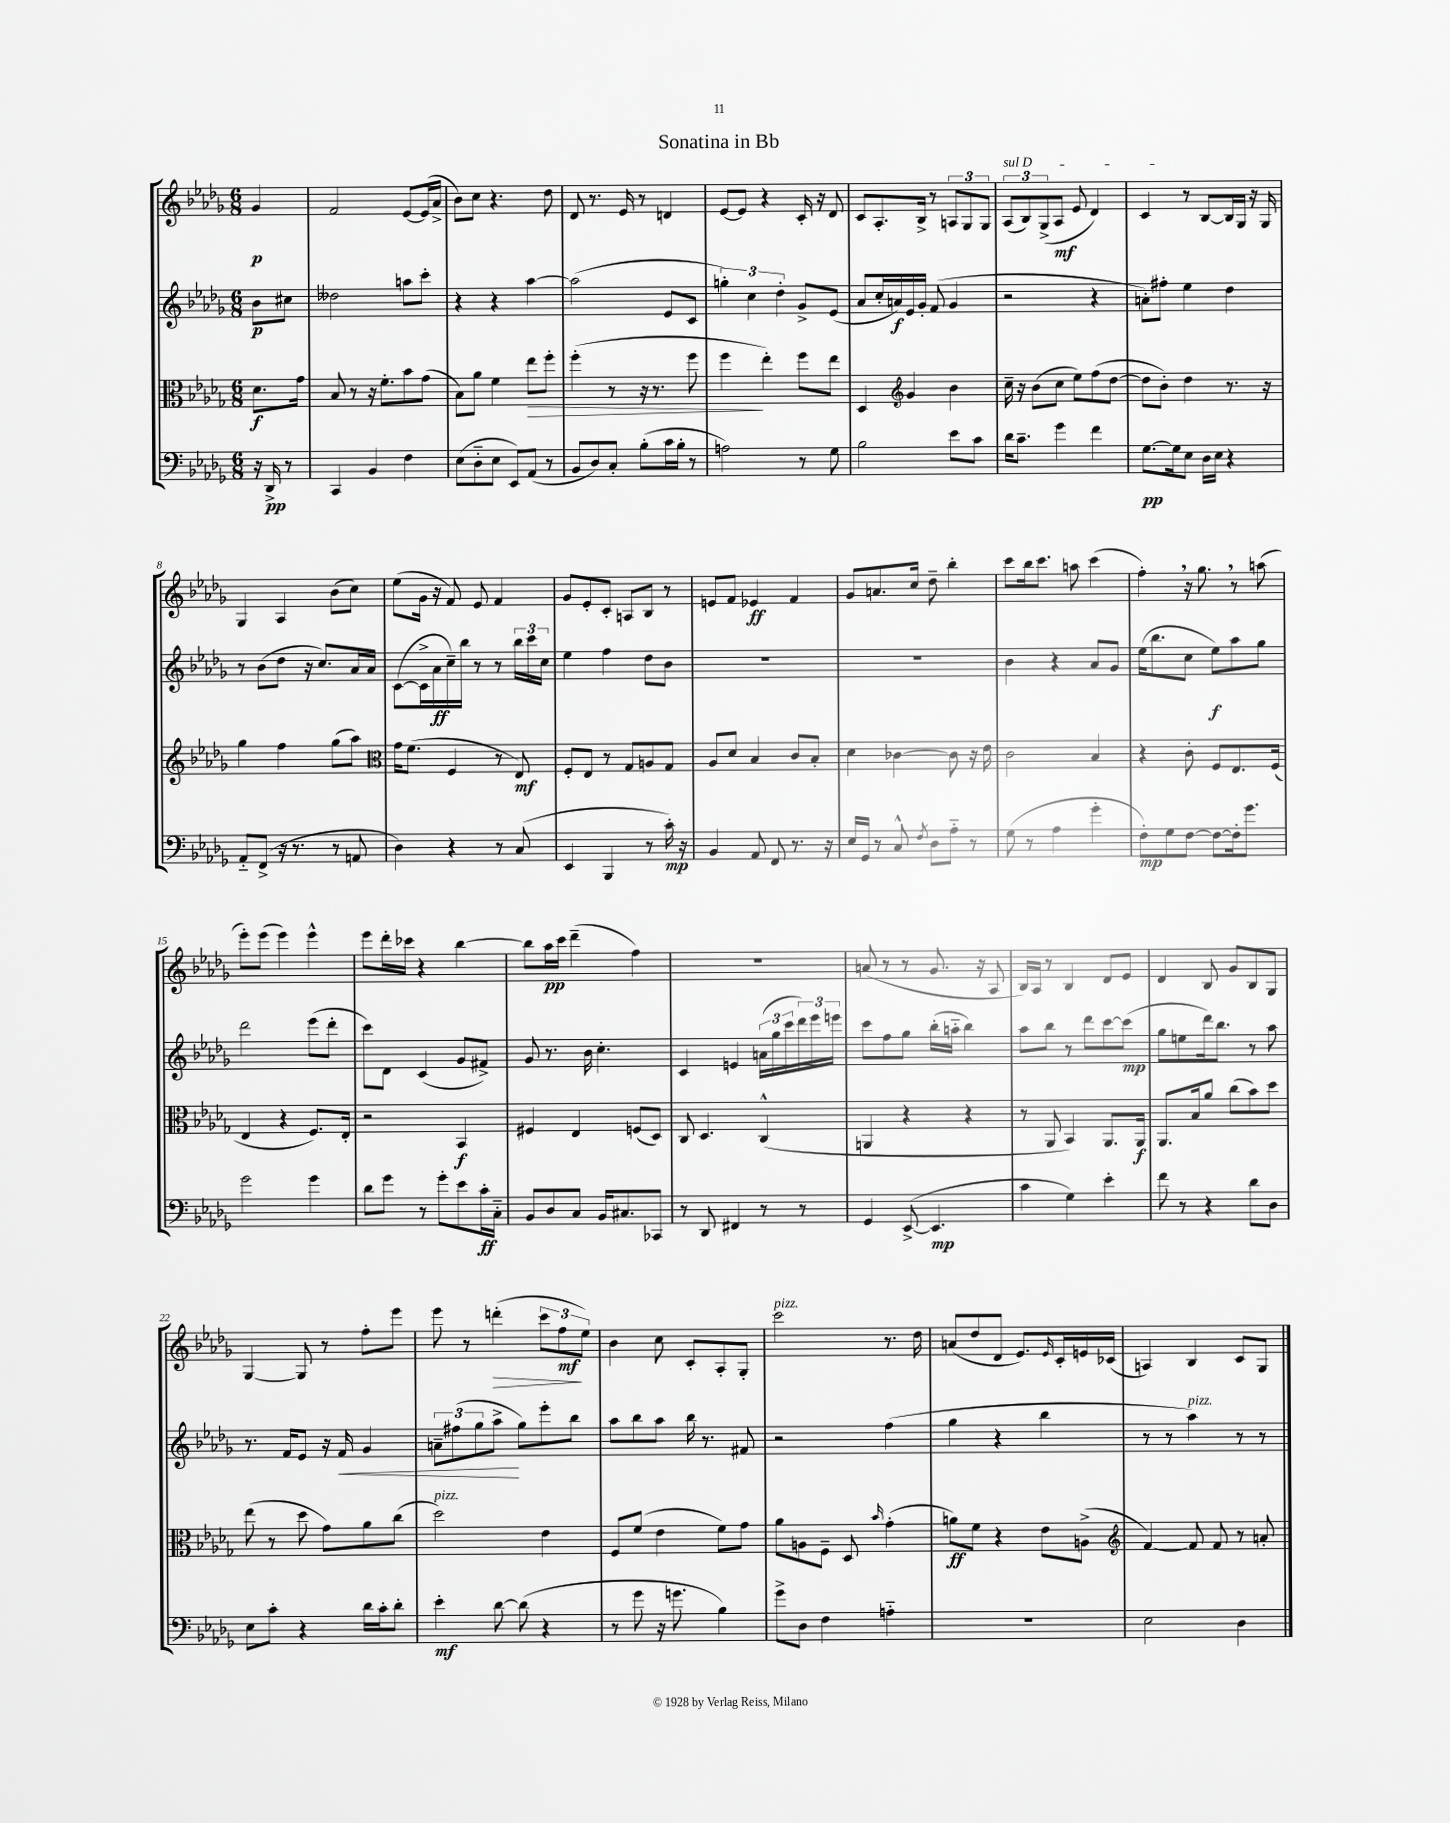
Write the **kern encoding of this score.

**kern	**dynam	**kern	**dynam	**kern	**dynam	**kern	**dynam
*part4	*part4	*part3	*part3	*part2	*part2	*part1	*part1
*staff4	*staff4	*staff3	*staff3	*staff2	*staff2	*staff1	*staff1
*clefF4	*	*clefC3	*	*clefG2	*	*clefG2	*
*k[b-e-a-d-g-]	*	*k[b-e-a-d-g-]	*	*k[b-e-a-d-g-]	*	*k[b-e-a-d-g-]	*
*M6/8	*	*M6/8	*	*M6/8	*	*M6/8	*
=	=	=	=	=	=	=	=
16r	.	8.d-\L	f	8b-\L	p	4g-/	p
16DD-^/	pp	.	.	.	.	.	.
8r	.	.	.	8cc#X\J	.	.	.
.	.	16g-\Jk	.	.	.	.	.
=1	=1	=1	=1	=1	=1	=1	=1
4CC/	.	8B-/	.	2dd--X\	.	2f/	.
.	.	8r	.	.	.	.	.
4BB-/	.	16r	.	.	.	.	.
.	.	8.f'\L	.	.	.	.	.
4F\	.	8b-\	.	8aan\L	.	[8e-/L	.
.	.	(8g-\J	.	8ccc'\J	.	(16e-/L]	.
.	.	.	.	.	.	16a-^/JJ	.
=2	=2	=2	=2	=2	=2	=2	=2
(8E-\L	.	8B-\L)	.	4r	.	8b-\L)	.
8D-\	.	8a-\J	.	.	.	8cc\J	.
8E-\J	.	4f\	.	4r	.	4.r	.
8EE-/L)	.	.	.	.	.	.	.
!	!	!	!LO:HP:b	!	!	!	!
(8AA-/J	.	8ee-\L	>	[4aa-\	.	.	.
8r	.	8ff'\J	.	.	.	8dd-\	.
=3	=3	=3	=3	=3	=3	=3	=3
8BB-/L	.	(4ff'\	.	(2aa-\]	.	8d-/	.
8D-/)	.	.	.	.	.	8.r	.
8C'/J	.	8r	.	.	.	.	.
.	.	.	.	.	.	16e-/	.
(8B-'\L	.	16r	.	.	.	8r	.
.	.	8.r	.	.	.	.	.
16c\L	.	.	.	8e-/L	.	4dn/	.
16B-'\JJ	.	.	.	.	.	.	.
8r	.	8ff\	.	8c/J	.	.	.
=4	=4	=4	=4	=4	=4	=4	=4
2An\)	.	4ff\	.	6ggn'\)	.	[8e-/L	.
.	.	.	.	.	.	8e-/J]	.
.	.	.	.	6cc\	.	.	.
.	.	4ee-'\)	]	.	.	4r	.
.	.	.	.	6dd-'\	.	.	.
8r	.	8ff\L	.	8g-^/L	.	16c'/	.
.	.	.	.	.	.	16r	.
8G-\	.	8ee-\J	.	(8e-/J	.	8d-/	.
=5	=5	=5	=5	=5	=5	=5	=5
2B-\	.	4D-/	.	8a-/L	.	8c/L	.
.	.	.	.	16cc'/L	.	8.A-'/	.
.	.	.	.	16an/)	f	.	.
*	*	*clefG2	*	*	*	*	*
.	.	4g-/	.	16e-/	.	.	.
.	.	.	.	16g-'/JJ	.	16B-^/Jk	.
.	.	.	.	(8f/	.	8r	.
8e-\L	.	4b-\	.	4g-/	.	12An/L	.
.	.	.	.	.	.	12G-/	.
8c\J	.	.	.	.	.	.	.
.	.	.	.	.	.	12G-/J	.
=6	=6	=6	=6	=6	=6	=6	=6
!	!	!	!	!	!	!LO:TX:a:i:t=sul D	!
16d-\KL	.	16cc~\	.	2r	.	(12A-/L	.
8.c~\J	.	16r	.	.	.	.	.
.	.	.	.	.	.	12B-/)	.
.	.	(8b-\L	.	.	.	.	.
.	.	.	.	.	.	(12G-^/	.
4g-\	.	8cc\J	.	.	.	8A-/J	mf
.	.	8ee-\L)	.	.	.	8e-/	.
4f\	.	(8ff\	.	4r	.	4d-/)	.
.	.	[8dd-\J	.	.	.	.	.
=7	=7	=7	=7	=7	=7	=7	=7
[8.G-\L	pp	8dd-\L]	.	8an'\L)	.	4c/	.
.	.	8b-'\J)	.	8ff#X'\J	.	.	.
16G-\k]	.	.	.	.	.	.	.
8E-\J	.	4dd-\	.	4ee-\	.	8r	.
16D-\LL	.	.	.	.	.	[8B-/L	.
16E-\JJ	.	.	.	.	.	.	.
4r	.	8.r	.	4dd-\	.	16B-/L]	.
.	.	.	.	.	.	16G-/JJ	.
.	.	.	.	.	.	16r	.
.	.	16r	.	.	.	16G-/	.
!!LO:LB:g=z
=8	=8	=8	=8	=8	=8	=8	=8
8AA-/L	.	4gg-\	.	8r	.	4G-/	.
(8FF^/J	.	.	.	(8b-\L	.	.	.
16r	.	4ff\	.	8dd-\J	.	4A-/	.
8.r	.	.	.	.	.	.	.
.	.	.	.	16r	.	.	.
.	.	.	.	8.cc/L)	.	.	.
8r	.	(8gg-\L	.	.	.	(8b-\L	.
8AAn/	.	8aa-\J)	.	16a-/L	.	8cc\J)	.
.	.	.	.	16a-/JJ	.	.	.
=9	=9	=9	=9	=9	=9	=9	=9
*	*	*clefC3	*	*	*	*	*
4D-\)	.	16g-\KL	.	([8c\L	.	(8ee-\L	.
.	.	(8.f\J	.	.	.	.	.
.	.	.	.	16c^\L]	.	16g-\Jk	.
.	.	.	.	16a-\	ff	16r	.
4r	.	4F/	.	16cc~\)	.	8f/)	.
.	.	.	.	16bb-\JJ	.	.	.
.	.	.	.	8r	.	8e-/	.
8r	.	8r	.	8r	.	4f/	.
(8C/	.	8E-/)	mf	24bb-\LL	.	.	.
.	.	.	.	24ccc\	.	.	.
.	.	.	.	24cc\JJ	.	.	.
=10	=10	=10	=10	=10	=10	=10	=10
4EE-/	.	8F'/L	.	4ee-\	.	8g-/L	.
.	.	8E-/J	.	.	.	8e-'/	.
4BBB-/	.	8r	.	4ff\	.	8c'/J	.
.	.	8G-/L	.	.	.	8An/L	.
8r	.	8An/	.	8dd-\L	.	8B-/J	.
16c'\)	mp	8G-/J	.	8b-\J	.	8r	.
16r	.	.	.	.	.	.	.
=11	=11	=11	=11	=11	=11	=11	=11
4BB-/	.	8A-/L	.	2.r	.	8en/L	.
.	.	8d-/J	.	.	.	8f/J	.
8AA-/	.	4B-/	.	.	.	4e-X/	ff
8FF/	.	.	.	.	.	.	.
8.r	.	8c/L	.	.	.	4f/	.
.	.	8B-'/J	.	.	.	.	.
16r	.	.	.	.	.	.	.
=12	=12	=12	=12	=12	=12	=12	=12
16E-/LL	.	4d-\	.	2.r	.	8g-/L	.
16GG-/JJ	.	.	.	.	.	.	.
8r	.	.	.	.	.	8.an/	.
8C^^/	.	[4c-X\	.	.	.	.	.
.	.	.	.	.	.	16cc/Jk	.
8qF/	.	.	.	.	.	.	.
8D-\L	.	.	.	.	.	8dd-~\	.
8A-\J	.	8c-\]	.	.	.	4bb-'\	.
8r	.	16r	.	.	.	.	.
.	.	16e-\	.	.	.	.	.
=13	=13	=13	=13	=13	=13	=13	=13
(8G-\	.	2c\	.	4b-\	.	8ccc\L	.
8r	.	.	.	.	.	16bb-\k	.
.	.	.	.	.	.	8.ccc\J	.
4A-\	.	.	.	4r	.	.	.
.	.	.	.	.	.	8aan\	.
4g-'\	.	4B-/	.	8a-/L	.	(4ccc\	.
.	.	.	.	8g-/J	.	.	.
=14	=14	=14	=14	=14	=14	=14	=14
8F'\L)	mp	4r	.	(16ee-\KL	.	4ff',\)	.
.	.	.	.	8.bb-\	.	.	.
8G-\	.	.	.	.	.	.	.
[8F\J	.	8c'\	.	8cc\J	.	16r	.
.	.	.	.	.	.	8.gg-,\	.
8F\L_	.	8F/L	.	8ee-\L)	f	.	.
16F'\k]	.	8.E-/	.	8aa-\	.	8r	.
8.g-\J	.	.	.	.	.	.	.
.	.	.	.	8gg-\J	.	(8aan\	.
.	.	(16F/Jk	.	.	.	.	.
!!LO:LB:g=z
=15	=15	=15	=15	=15	=15	=15	=15
2g-\	.	4E-/	.	2ddd-\	.	8eee-'\L)	.
.	.	.	.	.	.	(8eee-\J	.
.	.	4r	.	.	.	4eee-\)	.
4g-\	.	8.F/L)	.	(8eee-\L	.	4eee-^^\	.
.	.	.	.	8ddd-'\J	.	.	.
.	.	16E-'/Jk	.	.	.	.	.
=16	=16	=16	=16	=16	=16	=16	=16
8d-\L	.	2r	.	8ccc\L)	.	8eee-\L	.
8g-\J	.	.	.	8d-\J	.	16ddd-'\L	.
.	.	.	.	.	.	16ccc-X\JJ	.
8r	.	.	.	(4c/	.	4r	.
8g-'\L	.	.	.	.	.	.	.
8e-\	.	4BB-/	f	8g-/L	.	[4bb-\	.
16c'\L	ff	.	.	8f#X^/J)	.	.	.
16C\JJ	.	.	.	.	.	.	.
=17	=17	=17	=17	=17	=17	=17	=17
8BB-/L	.	4F#X/	.	8g-/	.	8bb-\L]	.
8D-/	.	.	.	8.r	.	16aa-\L	pp
.	.	.	.	.	.	16ccc\JJ	.
8C/J	.	4E-/	.	.	.	(4ddd-~\	.
.	.	.	.	16b-\	.	.	.
16BB-/KL	.	.	.	4.cc'\	.	.	.
8.C#X/	.	.	.	.	.	.	.
.	.	(8Fn/L	.	.	.	4ff\)	.
8CC-X/J	.	8D-/J)	.	.	.	.	.
=18	=18	=18	=18	=18	=18	=18	=18
8r	.	8C/	.	4c/	.	2.r	.
8DD-/	.	4.D-/	.	.	.	.	.
4FF#X/	.	.	.	4en/	.	.	.
8r	.	(4C^^/	.	(24an\LL	.	.	.
.	.	.	.	24gg-\	.	.	.
.	.	.	.	24ccc\	.	.	.
8r	.	.	.	24ddd-\)	.	.	.
.	.	.	.	24eee-\	.	.	.
.	.	.	.	24eeen\JJ	.	.	.
=19	=19	=19	=19	=19	=19	=19	=19
4GG-/	.	4AAn/	.	8ccc\L	.	(8an/	.
.	.	.	.	8ff\	.	8r	.
([8EE-^/	.	4r	.	8gg-\J	.	8r	.
4.EE-/]	mp	.	.	(16bb-'\LL	.	8.g-/	.
.	.	.	.	16aan\JJ	.	.	.
.	.	4r	.	4bb-\)	.	.	.
.	.	.	.	.	.	16r	.
.	.	.	.	.	.	8A-/	.
=20	=20	=20	=20	=20	=20	=20	=20
4c\	.	8r	.	8aa-\L	.	16B-/LL)	.
.	.	.	.	.	.	16A-/JJ	.
.	.	8AA-/	.	8bb-\J	.	8r	.
4G-\)	.	4BB-/)	.	8r	.	4B-/	.
.	.	.	.	8ddd-\L	.	.	.
4e-'\	.	8.AA-/L	.	[8ccc\	.	8d-/L	.
.	.	.	.	(8ccc\J]	mp	8e-/J	.
.	.	16AA-/Jk	f	.	.	.	.
=21	=21	=21	=21	=21	=21	=21	=21
8f\	.	8.AA-/L	.	8gg-\L	.	4d-/	.
8r	.	.	.	8een\	.	.	.
.	.	16B-/k	.	.	.	.	.
4r	.	8a-/J	.	16ddd-\k)	.	8B-/	.
.	.	.	.	8.bb-\J	.	.	.
.	.	(8cc\L	.	.	.	8g-/L	.
8d-\L	.	8b-\)	.	8r	.	8B-/	.
8D-\J	.	8dd-\J	.	8aa-\	.	8G-/J	.
!!LO:LB:g=z
=22	=22	=22	=22	=22	=22	=22	=22
8E-\L	.	(8ee-\	.	8.r	.	[4G-/	.
8c'\J	.	8r	.	.	.	.	.
.	.	.	.	16f/KL	.	.	.
4r	.	8dd-\	.	8e-/J	.	8G-/]	.
.	.	8g-\L)	.	16r	.	8r	.
!	!	!	!	!	!LO:HP:b	!	!
.	.	.	.	16f/	<	.	.
16d-\LL	.	8a-\	.	4g-/	.	8ff'\L	.
16c'\J	.	.	.	.	.	.	.
8d-'\J	.	(8cc\J	.	.	.	8eee-\J	.
=23	=23	=23	=23	=23	=23	=23	=23
!	!	!LO:TX:a:i:t=pizz.	!	!	!	!	!
4e-'\	mf	2dd-\)	.	12an~\L	.	8eee-\	.
.	.	.	.	(12ff#X\	.	.	.
.	.	.	.	.	.	8r	.
.	.	.	.	12gg-\	.	.	.
!	!	!	!	!	!	!	!LO:HP:b
[8d-\	.	.	.	8aa-^\J	.	(4dddn'\	>
(8d-\]	.	.	.	8gg-\L)	[	.	.
4r	.	4e-\	.	8eee-'\	.	12ccc\L	.
.	.	.	.	.	.	12ff\	mf
.	.	.	.	8bb-\J	.	.	.
.	.	.	.	.	.	12ee-\J)	]
=24	=24	=24	=24	=24	=24	=24	=24
8r	.	8F/L	.	8aa-\L	.	4b-\	.
8g-\	.	(8f/J	.	8bb-\	.	.	.
16r	.	4e-\	.	8aa-\J	.	8cc\	.
8.gn\	.	.	.	.	.	.	.
.	.	.	.	16bb-\	.	8c'/L	.
.	.	.	.	8.r	.	.	.
4B-\)	.	8f\L)	.	.	.	8A-'/	.
.	.	8g-\J	.	8f#X/	.	8G-'/J	.
=25	=25	=25	=25	=25	=25	=25	=25
!	!	!	!	!	!	!LO:TX:a:i:t=pizz.	!
8g-^\L	.	8a-\L	.	2r	.	2ccc\	.
8D-\J	.	8An\	.	.	.	.	.
4F\	.	8F~\J	.	.	.	.	.
.	.	8D-/	.	.	.	.	.
.	.	16qqb-/	.	.	.	.	.
4An\	.	(4g-'\	.	(4ff\	.	8.r	.
.	.	.	.	.	.	16dd-\	.
=26	=26	=26	=26	=26	=26	=26	=26
2.r	.	8an\L)	ff	4gg-\	.	(8an/L	.
.	.	8f\J	.	.	.	8dd-/	.
.	.	4r	.	4r	.	8d-/J	.
.	.	.	.	.	.	8.e-/L)	.
.	.	8e-\L	.	4bb-\	.	.	.
.	.	.	.	.	.	16qqe-/	.
.	.	.	.	.	.	16c'/L	.
.	.	(8An^\J	.	.	.	16en/	.
.	.	.	.	.	.	(16c-X/JJ	.
=27	=27	=27	=27	=27	=27	=27	=27
*	*	*clefG2	*	*	*	*	*
2E-\	.	[4f/)	.	8r	.	4An/)	.
.	.	.	.	8r	.	.	.
!	!	!	!	!LO:TX:a:i:t=pizz.	!	!	!
.	.	8f/]	.	4aa-\)	.	4B-/	.
.	.	8f/	.	.	.	.	.
4D-\	.	8r	.	8r	.	8c/L	.
.	.	8an'/	.	8r	.	8G-/J	.
==	==	==	==	==	==	==	==
*-	*-	*-	*-	*-	*-	*-	*-
